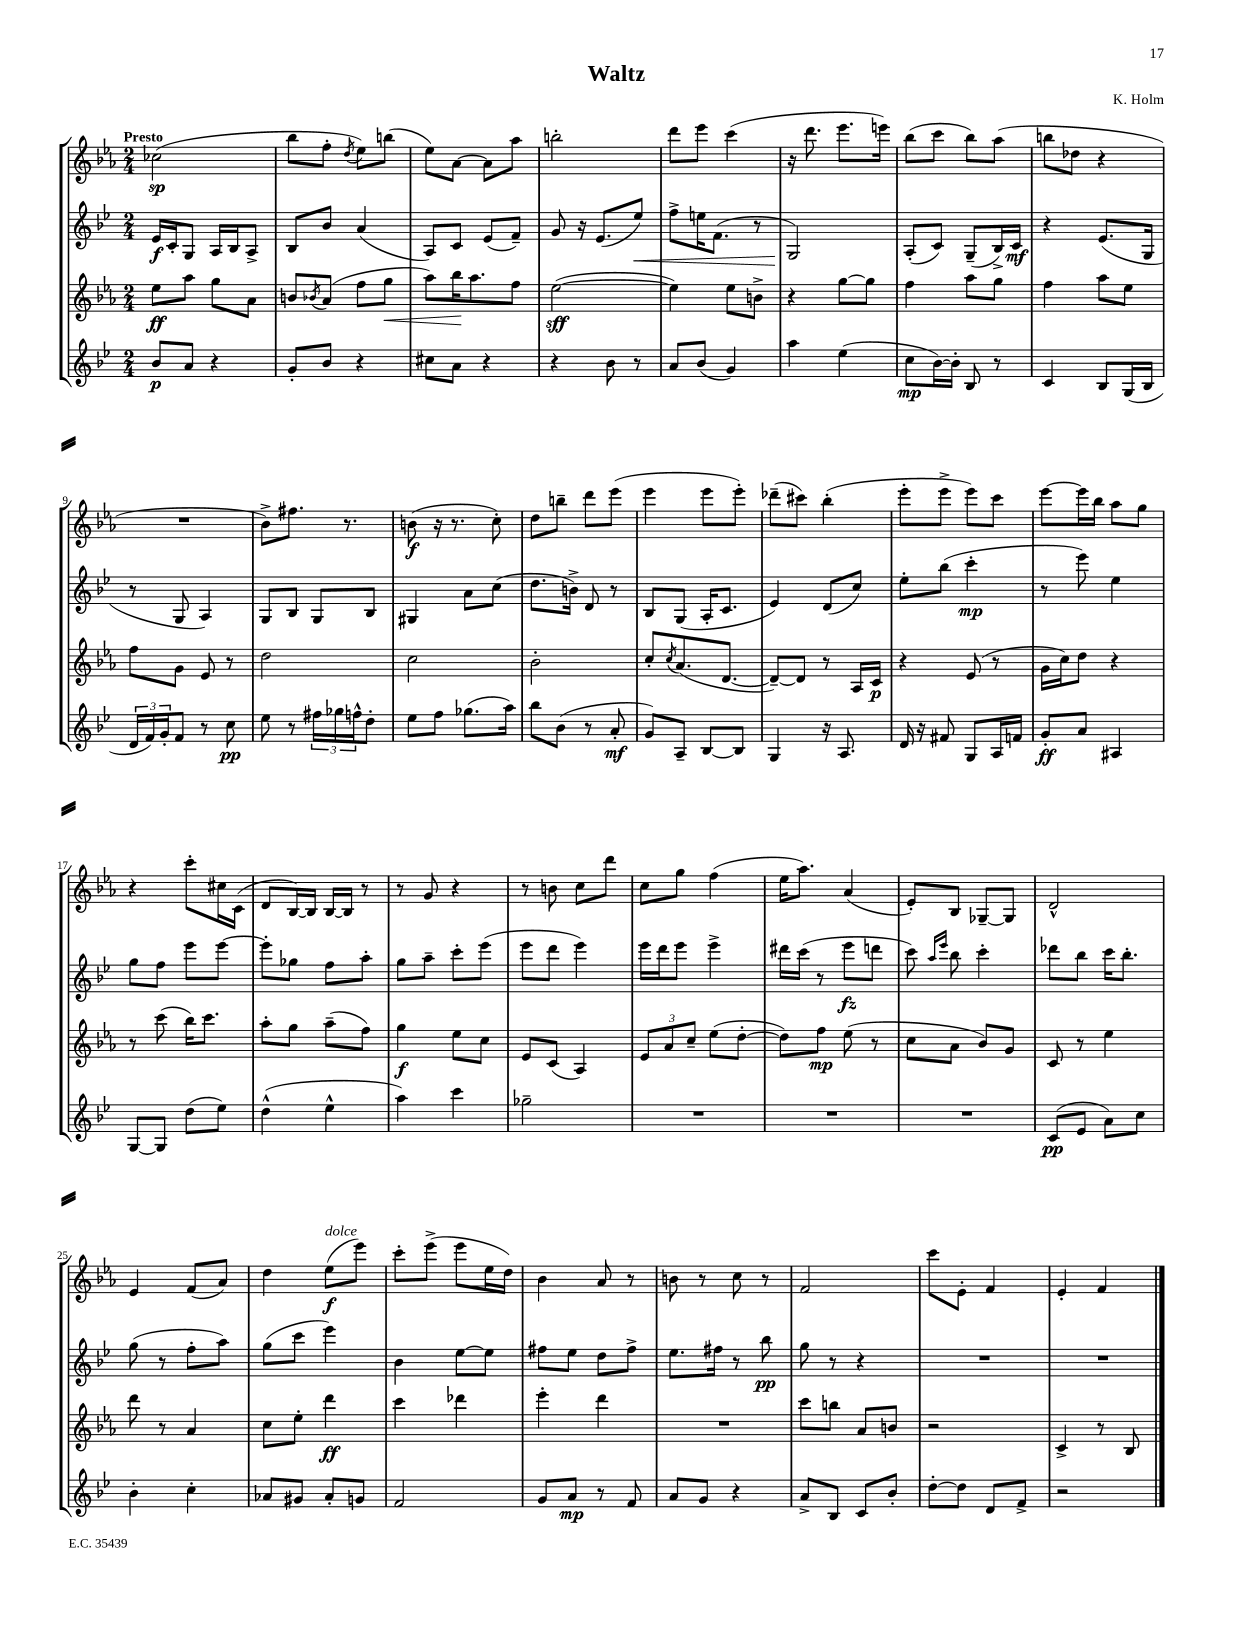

**kern	**kern	**kern	**kern
*staff4	*staff3	*staff2	*staff1
*clefG2	*clefG2	*clefG2	*clefG2
*k[b-e-]	*k[b-e-a-]	*k[b-e-]	*k[b-e-a-]
*M2/4	*M2/4	*M2/4	*M2/4
8b-/L	8ee-\L	16e-/LL	(2cc-\
.	.	16c'/J	.
8a/J	8aa-\J	8G/J	.
4r	8gg\L	16A/LL	.
.	.	16B-/J	.
.	8a-\J	8A^/J	.
=	=	=	=
8g'/L	8b/L	8B-/L	8bb-\L
.	8qb-/	.	.
8b-/J	(8a-/J	8b-/J	8ff'\J
.	.	.	8qdd/
4r	8ff\L	(4a/	8ee-\L)
.	8gg\J	.	(8bb\J
=	=	=	=
8cc#\L	8aa-\L)	8A/L)	8ee-\L)
8a\J	16bb-\K	8c/J	[8a-\J
.	8.aa-\	.	.
4r	.	(8e-/L	8a-\]L
.	8ff\J	8f~/J)	8aa-\J
=	=	=	=
4r	([2ee-\	8g/	2bb'\
.	.	16r	.
.	.	(8.e-/L	.
8b-\	.	.	.
8r	.	8ee-/J)	.
=	=	=	=
8a/L	4ee-\])	8ff^\L	8ddd\L
(8b-/J	.	16ee\K	8eee-\J
.	.	(8.f\J	.
4g/)	8ee-\L	.	(4ccc\
.	8b^\J	8r	.
=	=	=	=
4aa\	4r	2G/)	16r
.	.	.	8.ddd\
(4ee-\	[8gg\L	.	8.eee-\L
.	8gg\]J	.	.
.	.	.	16eee\Jk)
=	=	=	=
8cc\L	4ff\	(8A'/L	(8bb-\L
[16b-\L)	.	8c/J)	8ccc\J
16b-'\]JJ	.	.	.
8B-/	8aa-\L	(8G~/L	8bb-\L)
8r	8gg\J	16B-^/L)	(8aa-\J
.	.	16c/JJ	.
=	=	=	=
4c/	4ff\	4r	8bb\L
.	.	.	8dd-\J
8B-/L	8aa-\L	(8.e-/L	4r
(16G/L	8ee-\J	.	.
16B-/JJ	.	16G/Jk	.
=	=	=	=
24d/LL	8ff\L	8r	2r
24f/)	.	.	.
24g'/J	.	.	.
8f/J	8g\J	8G/	.
8r	8e-/	4A/)	.
8cc\	8r	.	.
=	=	=	=
8ee-\	2dd\	8G/L	8b-^\L)
8r	.	8B-/J	8.ff#\J
24ff#\LL	.	8G/L	.
24gg-\	.	.	.
.	.	.	8.r
24ff^^\J	.	.	.
8dd'\J	.	8B-/J	.
=	=	=	=
8ee-\L	2cc\	4G#/	(8b\
8ff\J	.	.	16r
.	.	.	8.r
(8.gg-\L	.	8a\L	.
.	.	(8cc\J	8cc'\)
16aa\Jk)	.	.	.
=	=	=	=
8bb-\L	2b-'\	8.dd\L	8dd\L
(8b-\J	.	.	8bb~\J
.	.	16b^\Jk)	.
8r	.	8d/	8ddd\L
8a'/	.	8r	(8eee-\J
=	=	=	=
8g/L)	8cc'/L	8B-/L	4eee-\
.	8qcc/	.	.
8A~/J	(8.a-/	(8G/J	.
[8B-/L	.	16A'/LK	8eee-\L
.	[8.d/J	8.c/J	.
8B-/]J	.	.	8eee-'\J)
=	=	=	=
4G/	8d~/_L)	4e-/)	(8ddd-~\L
.	8d/]J	.	8ccc#\J)
16r	8r	(8d/L	(4bb-'\
8.A/	.	.	.
.	16A-/LL	8cc/J)	.
.	16c/JJ	.	.
=	=	=	=
16d/	4r	8ee-'\L	8eee-'\L
16r	.	.	.
8f#/	.	(8bb-\J	8eee-^\J
8G/L	(8e-/	4ccc'\	8eee-\L)
16A/L	8r	.	8ccc\J
16f/JJ	.	.	.
=	=	=	=
8g'/L	16g\LL	8r	[8eee-\L
.	16cc\J)	.	.
8a/J	8dd\J	8eee-\)	16eee-\]L
.	.	.	16bb-\JJ
4A#/	4r	4ee-\	8aa-\L
.	.	.	8gg\J
=	=	=	=
[8G/L	8r	8gg\L	4r
8G/]J	(8ccc\	8ff\J	.
(8dd\L	16bb-\LK)	8eee-\L	8ccc'\L
.	8.ccc\J	.	.
8ee-\J)	.	[8eee-\J	16cc#\L
.	.	.	(16c\JJ
=	=	=	=
(4dd^^\	8aa-'\L	8eee-'\]L	8d/L
.	8gg\J	8gg-\J	[16B-/L)
.	.	.	16B-/]JJ
4ee-^^\	(8aa-~\L	8ff\L	[16B-/LL
.	.	.	16B-/]JJ
.	8ff\J)	8aa'\J	8r
=	=	=	=
4aa\)	4gg\	8gg\L	8r
.	.	8aa~\J	8g/
4ccc\	8ee-\L	8ccc'\L	4r
.	8cc\J	(8eee-\J	.
=	=	=	=
2gg-~\	8e-/L	8eee-\L	8r
.	(8c/J	8ddd\J	8b\
.	4A-/)	4eee-\)	8cc\L
.	.	.	8ddd\J
=	=	=	=
2r	12e-/L	16eee-\LL	8cc\L
.	.	16ddd\J	.
.	12a-/	.	.
.	.	8eee-\J	8gg\J
.	12cc~/J	.	.
.	(8ee-\L	4eee-^\	(4ff\
.	[8dd'\J	.	.
=	=	=	=
2r	8dd\]L)	16ddd#\LL	16ee-\LK
.	.	(16ccc\JJ	8.aa-\J)
.	8ff\J	8r	.
.	(8ee-\	8eee-\L	(4a-/
.	8r	8ddd\J	.
=	=	=	=
2r	8cc\L	8ccc\)	8e-'/L)
.	.	16qqaa/LL	.
.	.	16qqeee-/JJ	.
.	8a-\J	8bb-\	8B-/J
.	8b-/L)	4ccc'\	[8G-~/L
.	8g/J	.	8G-/]J
=	=	=	=
(8c/L	8c/	8ddd-\L	2d^^/
8e-/J	8r	8bb-\J	.
8a\L)	4ee-\	16ccc\LK	.
.	.	8.bb-'\J	.
8cc\J	.	.	.
=	=	=	=
4b-'\	8ddd\	(8gg\	4e-/
.	8r	8r	.
4cc'\	4a-/	8ff'\L	(8f/L
.	.	8aa\J)	8a-/J)
=	=	=	=
8a-/L	8cc\L	(8gg\L	4dd\
8g#/J	8ee-'\J	8ccc\J	.
8a-'/L	4ddd\	4eee-\)	(8ee-\L
8g/J	.	.	8eee-\J)
=	=	=	=
2f/	4ccc\	4b-\	8ccc'\L
.	.	.	(8eee-^\J
.	4ddd-\	[8ee-\L	8eee-\L
.	.	8ee-\]J	16ee-\L
.	.	.	16dd\JJ)
=	=	=	=
8g/L	4eee-'\	8ff#\L	4b-\
8a/J	.	8ee-\J	.
8r	4ddd\	8dd\L	8a-/
8f/	.	8ff#^\J	8r
=	=	=	=
8a/L	2r	8.ee-\L	8b\
8g/J	.	.	8r
.	.	16ff#\Jk	.
4r	.	8r	8cc\
.	.	8bb-\	8r
=	=	=	=
8a^/L	8ccc\L	8gg\	2f/
8B-/J	8bb\J	8r	.
8c/L	8a-/L	4r	.
8b-'/J	8b/J	.	.
=	=	=	=
[8dd'\L	2r	2r	8ccc\L
8dd\]J	.	.	8e-'\J
8d/L	.	.	4f/
8f^/J	.	.	.
=	=	=	=
2r	4c^/	2r	4e-'/
.	8r	.	4f/
.	8B-/	.	.
==	==	==	==
*-	*-	*-	*-
